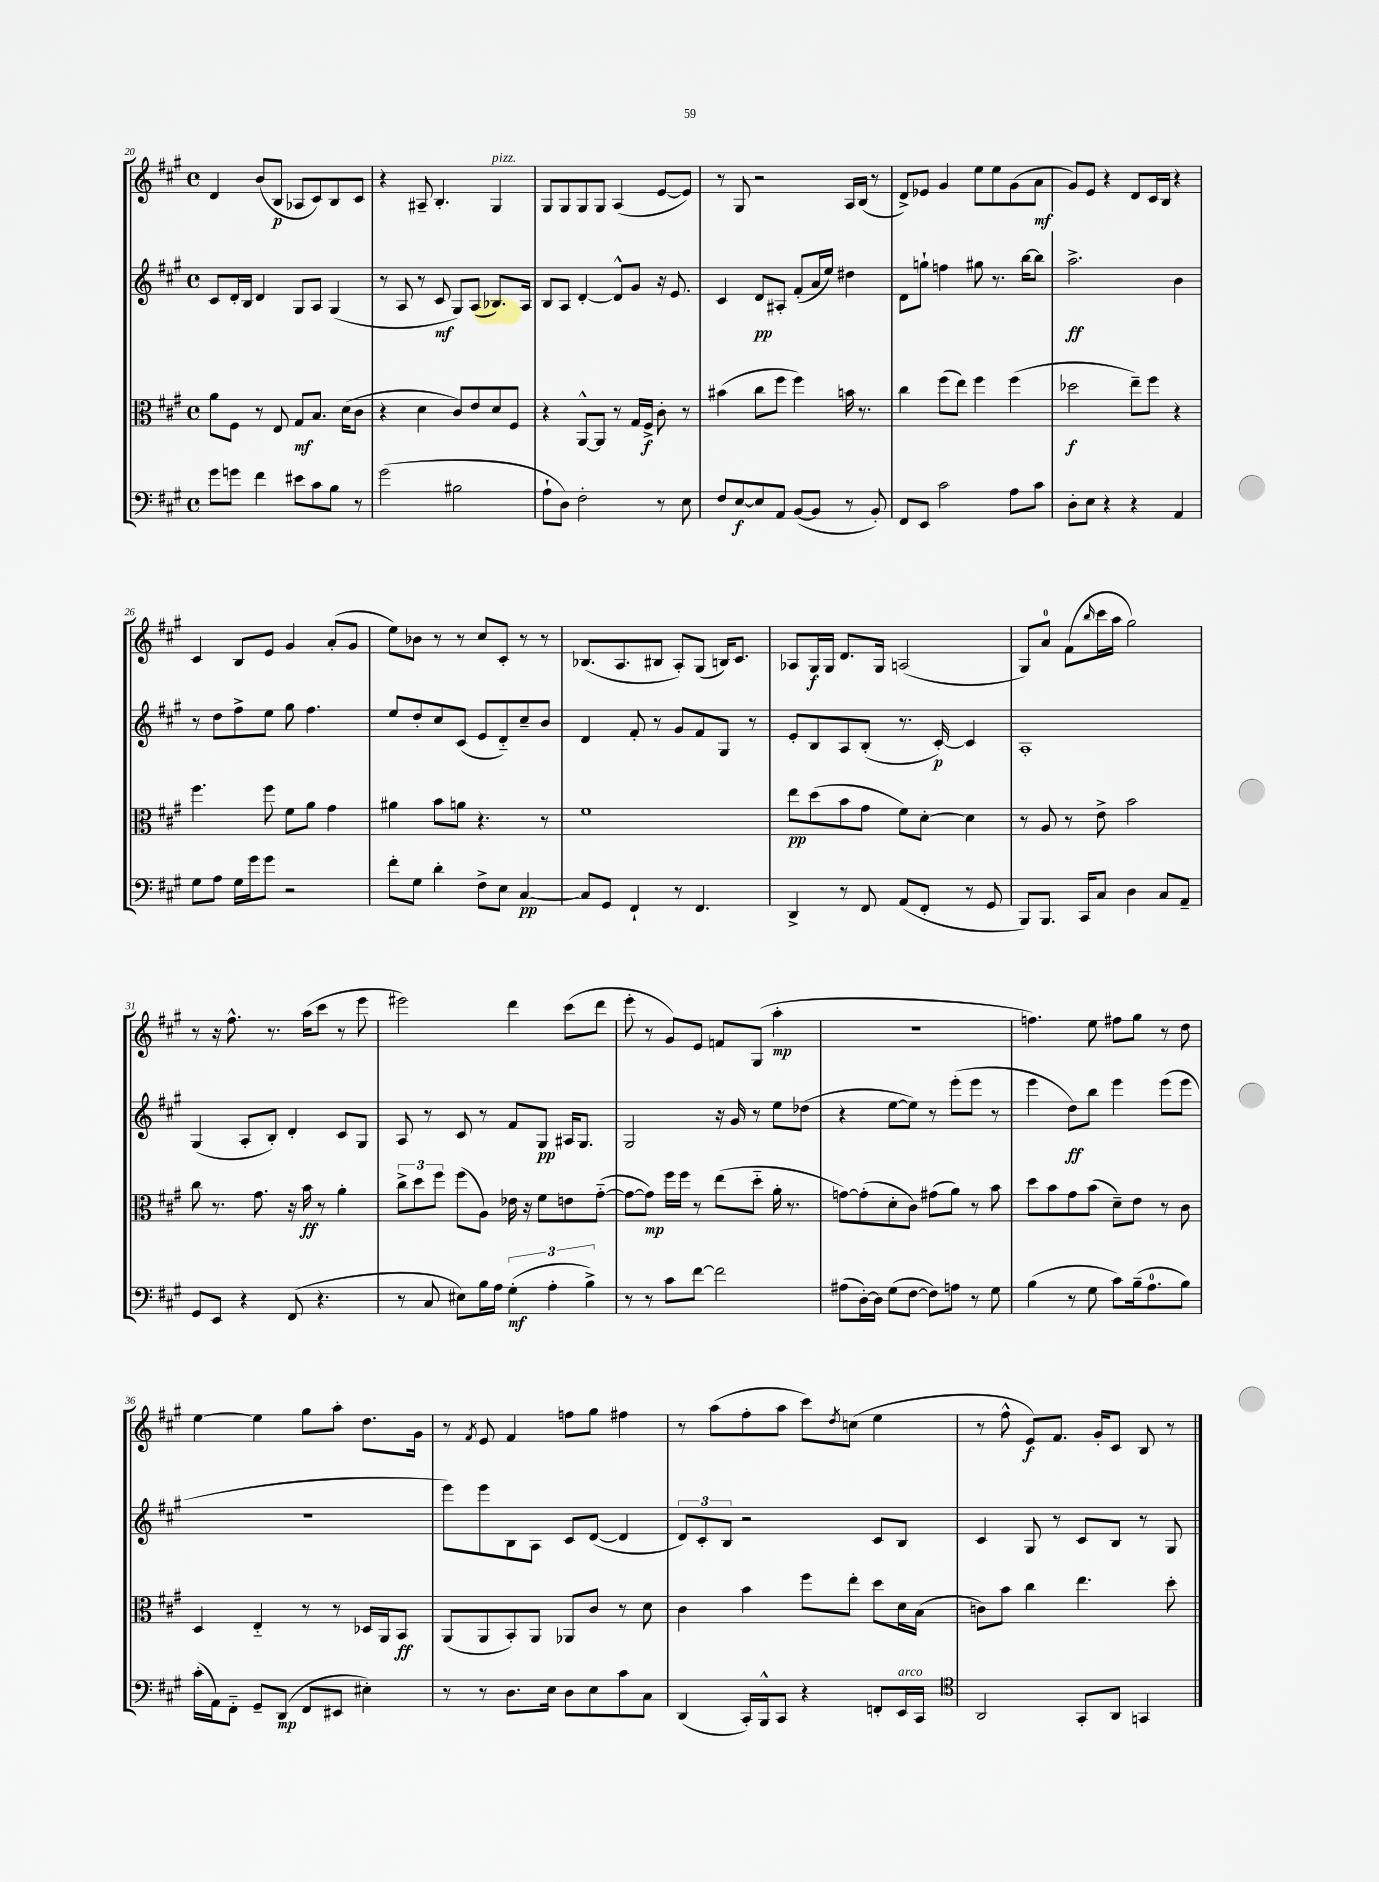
<<
\new StaffGroup <<
\new Staff = "s0" {
    \clef treble \key a \major \defaultTimeSignature \time 4/4
    d'4 b'8( b8\p aes8 cis'8) b8 cis'8 |
    r4 ais8-- b4.-. gis4^\markup { \italic "pizz." } |
    gis8 gis8 gis8 gis8 a4( e'8~ e'8) |
    r8 gis8 r2 a16 b16( r8 |
    d'8->) ees'8 gis'4 e''8 e''8 gis'8( a'8\mf |
    gis'8) e'8 r4 d'8 cis'16 b16 r4 |
    cis'4 b8 e'8 gis'4 a'8-.( gis'8 |
    e''8) bes'8 r8 r8 cis''8 cis'8-. r8 r8 |
    bes8.( a8. bis8 a8-.) gis8( b16) cis'8. |
    aes8 gis16\f gis16 d'8. gis16 a2( |
    gis8) a'8-0 fis'8( \grace { b''16 } cis'''16 a''16 gis''2) |
    r8 r16 fis''8.-^ r8. a''16( cis'''8 r8 e'''8 |
    eis'''2) d'''4 cis'''8( d'''8 |
    e'''8-. r8 gis'8) e'8 f'8 gis8( a''4-.\mp |
    R1 |
    f''4.) e''8 fis''8 gis''8 r8 d''8 |
    e''4~ e''4 gis''8 a''8-. d''8. gis'16 |
    r8 \acciaccatura { fis'8 } e'8 fis'4 f''8 gis''8 fis''4 |
    r8 a''8( fis''8-. a''8 cis'''8) \acciaccatura { d''8 } c''8( e''4 |
    r8 fis''8-^ e'8\f) fis'8. gis'16-. cis'8 b8 r8 \bar "|." |
}
\new Staff = "s1" {
    \clef treble \key a \major \defaultTimeSignature \time 4/4
    cis'8 d'16-. b16 d'4 gis8 a8 gis4( |
    r8 a8 r8 cis'8\mf gis8) a8( bes8.) a16 |
    b8 a8 d'4~-. d'8-^ gis'8 r16 e'8. |
    cis'4 d'8\pp ais8-. fis'8-.( a'16 e''16) dis''4 |
    d'8 g''8-! f''4 gis''8 r8. b''16~ b''8 |
    a''2.->\ff b'4 |
    r8 d''8 fis''8-> e''8 gis''8 fis''4. |
    e''8 d''8-. cis''8 cis'8( e'8 d'8-_) cis''8-- b'8 |
    d'4 fis'8-. r8 gis'8 fis'8 gis8 r8 |
    e'8-. b8 a8 b8-.( r8. cis'16~-.\p) cis'4 |
    a1-. |
    gis4( a8-. b8-.) d'4-. cis'8 gis8 |
    a8 r8 cis'8 r8 fis'8 gis8\pp ais16 gis8. |
    gis2 r16 gis'16 r8 e''8 des''8( |
    r4 e''8~ e''8) r8 e'''8-.( e'''8 r8 |
    e'''4 d''8\ff) b''8 e'''4 e'''8( e'''8 |
    r1 |
    e'''8) e'''8 b8 a8 cis'8 d'8~( d'4 |
    \tuplet 3/2 { d'8) cis'8-. b8 } r2 cis'8 b8 |
    cis'4 gis8 r8 cis'8 b8 r8 gis8 \bar "|." |
}
\new Staff = "s2" {
    \clef alto \key a \major \defaultTimeSignature \time 4/4
    a'8 fis8 r8 e8 gis8\mf b8. d'16( cis'8 |
    r4 d'4 cis'8) e'8 d'8 fis8 |
    r4 a,8~-^ a,8 r8 gis16 fis16->\f cis'8-. r8 |
    bis'4( cis''8 fis''8 fis''4) b'16 r8. |
    cis''4 fis''8( e''8) fis''4 fis''4( |
    des''2\f e''8--) fis''8 r4 |
    fis''4. fis''8 fis'8 a'8 gis'4 |
    ais'4 b'8 a'8 r4. r8 |
    fis'1 |
    e''8\pp d''8( b'8 gis'8 fis'8) d'8~-. d'4 |
    r8 a8 r8 e'8-> b'2 |
    cis''8 r8. gis'8. r16 b'16\ff r8 a'4-. |
    \tuplet 3/2 { cis''8-> d''8 fis''8 } fis''8( a8) ees'16 r16 fis'8 e'8 gis'8~-_( |
    gis'8~ gis'8\mp) fis''16 fis''16 r8 e''8( d''8-_ a'16-. r8. |
    g'8~) g'8-.( d'8-. cis'8) gis'8( a'8) r8 b'8 |
    d''8 b'8 gis'8 b'8( d'8--) e'8 r8 cis'8 |
    d4 e4-_ r8 r8 des16 a,16 b,8\ff |
    a,8( a,8 b,8-.) a,8 aes,8 cis'8 r8 d'8 |
    cis'4 b'4 fis''8 e''8-. d''8 d'16 b16( |
    c'8) b'8 cis''4 e''4. d''8-. \bar "|." |
}
\new Staff = "s3" {
    \clef bass \key a \major \defaultTimeSignature \time 4/4
    gis'8 g'8 fis'4 eis'8 cis'8 b8 r8 |
    gis'2( bis2 |
    a8-! d8) fis2-. r8 e8 |
    fis8 e8~\f e8 a,8 b,8~( b,8 r8 b,8-.) |
    fis,8 e,8 cis'2 a8 cis'8 |
    d8-. e8 r4 r4 a,4 |
    gis8 a8 gis16 gis'16 gis'8 r2 |
    fis'8-. gis8 d'4-. fis8-> e8 cis4~\pp |
    cis8 gis,8 fis,4-! r8 fis,4. |
    d,4-> r8 fis,8 a,8( fis,8-. r8 gis,8 |
    b,,8) b,,8. cis,16 cis8 d4 cis8 a,8-- |
    gis,8 e,8 r4 fis,8( r4. |
    r8 cis8 eis8) b16 a16 \tuplet 3/2 { gis4-.\mf( a4-. b4->) } |
    r8 r8 cis'8 fis'8~ fis'2 |
    ais8( d16~-.) d16 gis8( fis8~ fis8) a8 r8 gis8 |
    b4( r8 gis8 cis'8) b16--( a8.-0 b8) |
    cis'16-.( a,16) fis,8-_ gis,8-- d,8\mp( fis,8 eis,8 eis4-.) |
    r8 r8 d8. e16 d8 e8 cis'8 cis8 |
    d,4( cis,16-.) b,,16-^ cis,8 r4 f,8-. e,16^\markup { \italic "arco" } cis,16 |
    \clef tenor a,2 gis,8-. a,8 g,4 \bar "|." |
}
>>
>>
\layout { \context { \Score currentBarNumber = #20 } }
